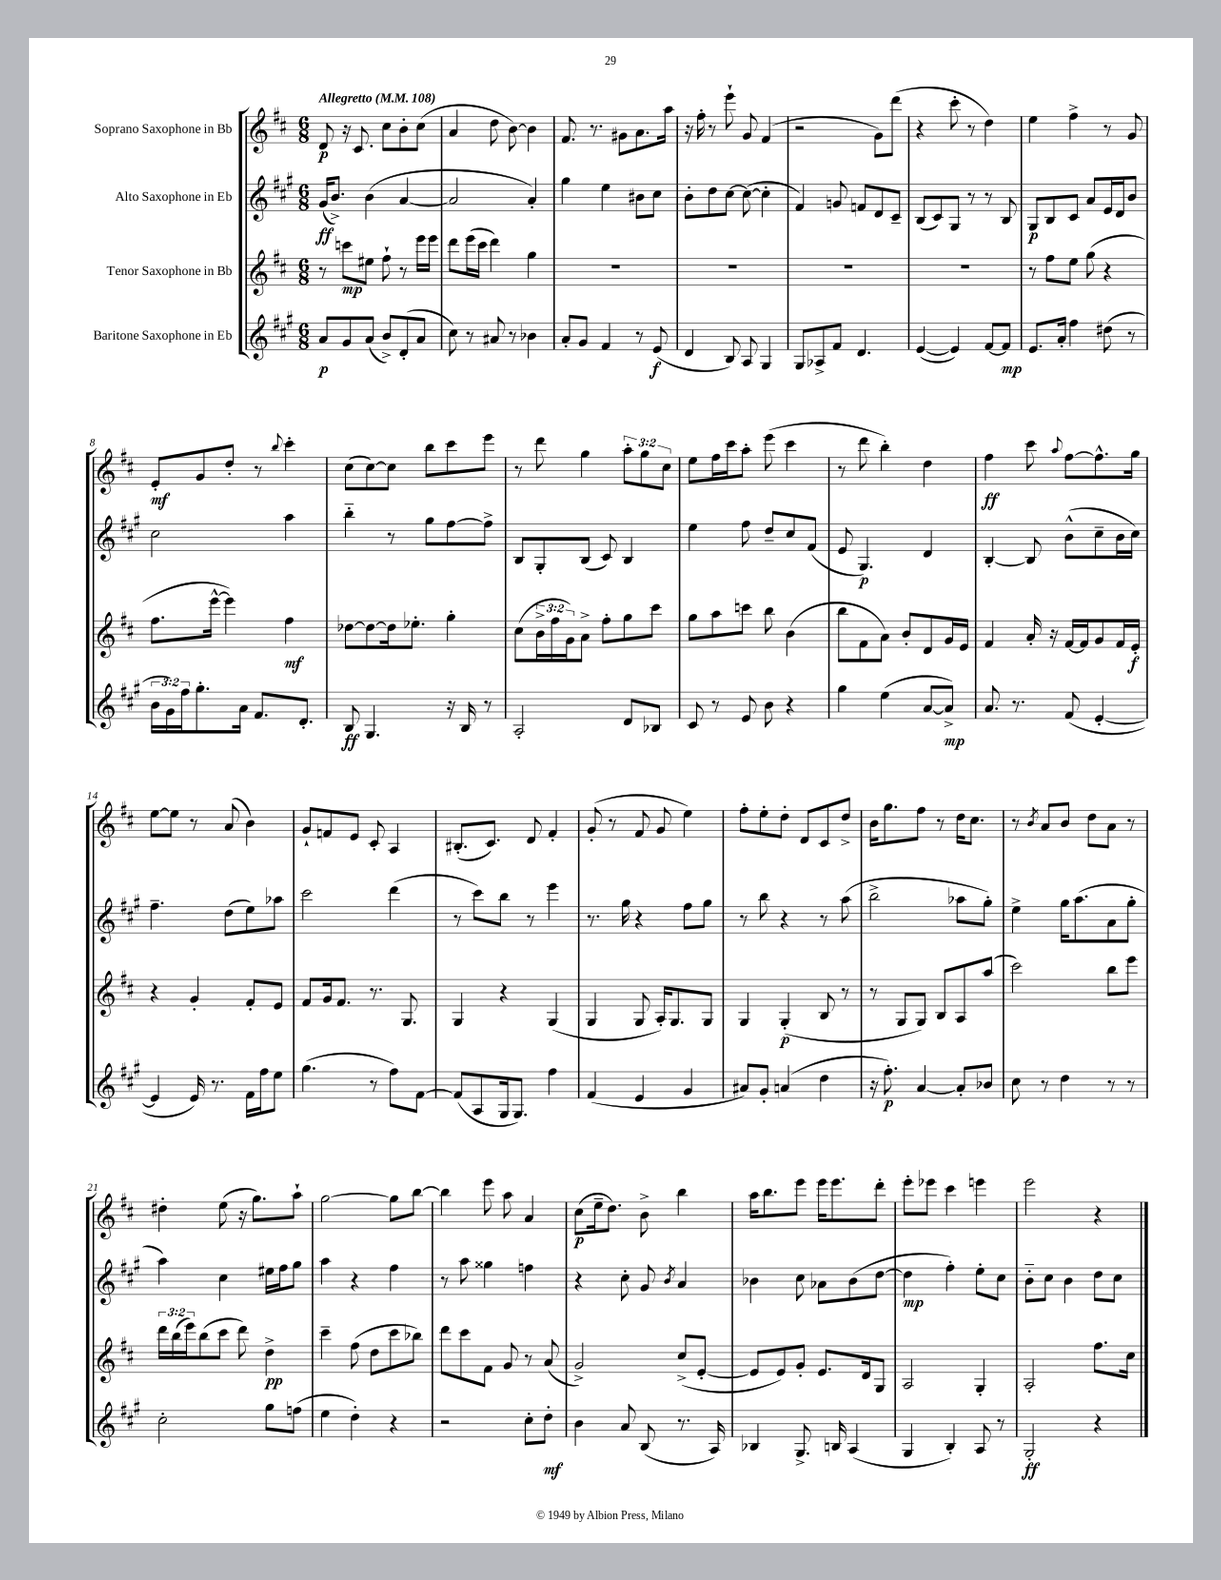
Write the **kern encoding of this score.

**kern	**dynam	**kern	**dynam	**kern	**dynam	**kern	**dynam
*part4	*part4	*part3	*part3	*part2	*part2	*part1	*part1
*staff4	*staff4	*staff3	*staff3	*staff2	*staff2	*staff1	*staff1
*I"Baritone Saxophone in Eb	*	*I"Tenor Saxophone in Bb	*	*I"Alto Saxophone in Eb	*	*I"Soprano Saxophone in Bb	*
*clefG2	*	*clefG2	*	*clefG2	*	*clefG2	*
*k[f#c#g#]	*	*k[f#c#]	*	*k[f#c#g#]	*	*k[f#c#]	*
*M6/8	*	*M6/8	*	*M6/8	*	*M6/8	*
*MM108	*	*MM108	*	*MM108	*	*MM108	*
=1	=1	=1	=1	=1	=1	=1	=1
!	!	!	!	!	!	!LO:TX:a:B:t=Allegretto	!
8a/L	p	8r	.	(16g#/KL	ff	8d/	p
.	.	.	.	8.b^/J)	.	.	.
8g#/	.	8cccn\L	mp	.	.	16r	.
.	.	.	.	.	.	8.c#/	.
(8a/J	.	8ee#X\J	.	(4b\	.	.	.
8b^/L)	.	8ff#`\	.	.	.	8cc#\L	.
(8d'/	.	8r	.	[4a/	.	8b'\	.
8a/J	.	16eee\LL	.	.	.	(8cc#\J	.
.	.	16eee\JJ	.	.	.	.	.
=2	=2	=2	=2	=2	=2	=2	=2
8cc#\)	.	8ddd\L	.	2a/]	.	4a/	.
8r	.	(16eee\L	.	.	.	.	.
.	.	16ccc#\JJ	.	.	.	.	.
8a#X/	.	4ddd\)	.	.	.	8dd\	.
8r	.	.	.	.	.	[8b\)	.
4b-X\	.	4gg\	.	4a'/)	.	4b\]	.
=3	=3	=3	=3	=3	=3	=3	=3
8a'/L	.	2.r	.	4gg#\	.	8.f#/	.
8g#/J	.	.	.	.	.	.	.
.	.	.	.	.	.	8.r	.
4f#/	.	.	.	4ee\	.	.	.
.	.	.	.	.	.	8g#X\L	.
8r	.	.	.	8b#X\L	.	8.a\	.
(8e/	f	.	.	8cc#\J	.	.	.
.	.	.	.	.	.	16aa\Jk	.
=4	=4	=4	=4	=4	=4	=4	=4
4d/	.	2.r	.	8b'\L	.	16r	.
.	.	.	.	.	.	16ff#'\	.
.	.	.	.	8dd\	.	8r	.
8B/)	.	.	.	[8cc#\J	.	8eee`\	.
8A/	.	.	.	(8cc#\_	.	8g/	.
4G#/	.	.	.	4cc#'\]	.	(4f#/	.
=5	=5	=5	=5	=5	=5	=5	=5
8G#/L	.	2.r	.	4f#/)	.	2r	.
8A-X^/	.	.	.	.	.	.	.
8f#/J	.	.	.	8gn/	.	.	.
4.d/	.	.	.	8fn/L	.	.	.
.	.	.	.	8d/	.	8g\L)	.
.	.	.	.	8c#~/J	.	(8ddd\J	.
=6	=6	=6	=6	=6	=6	=6	=6
([4e/	.	2.r	.	(8B/L	.	4r	.
.	.	.	.	8c#/)	.	.	.
4e/])	.	.	.	8G#/J	.	8ccc#'\	.
.	.	.	.	8r	.	8r	.
[8f#/L	.	.	.	8r	.	4dd\)	.
8f#/J]	mp	.	.	8B/	.	.	.
=7	=7	=7	=7	=7	=7	=7	=7
8.e/L	.	8r	.	8G#/L	p	4ee\	.
.	.	8ff#\L	.	8B/	.	.	.
16a'/Jk	.	.	.	.	.	.	.
4ff#\	.	8ee\J	.	8c#/J	.	4ff#^\	.
.	.	(8gg\	.	8a/L	.	.	.
(8dd#X\	.	4r	.	16e/L	.	8r	.
.	.	.	.	16d/J	.	.	.
8r	.	.	.	8b/J	.	8g/	.
!!LO:LB:g=z
=8	=8	=8	=8	=8	=8	=8	=8
24b\LL	.	8.ff#\L	.	2cc#\	.	8e'/L	mf
24g#\)	.	.	.	.	.	.	.
24ff#\J	.	.	.	.	.	.	.
8.gg#'\	.	.	.	.	.	8g/	.
.	.	[16eee^^\Jk	.	.	.	.	.
.	.	4eee\])	.	.	.	8dd'/J	.
16a\Jk	.	.	.	.	.	.	.
8.f#/L	.	.	.	.	.	8r	.
.	.	.	.	.	.	8qqbb/	.
.	.	4ff#\	mf	4aa\	.	4ccc#'\	.
8.d'/J	.	.	.	.	.	.	.
=9	=9	=9	=9	=9	=9	=9	=9
8B/	ff	[8dd-X\L	.	4bb\	.	(8cc#\L	.
4.G#/	.	8dd-\_	.	.	.	[8cc#\)	.
.	.	16dd-\k]	.	8r	.	8cc#\J]	.
.	.	8.ee-X'\J	.	.	.	.	.
.	.	.	.	8gg#\L	.	8bb\L	.
16r	.	4gg'\	.	[8ff#\	.	8ccc#\	.
16B/	.	.	.	.	.	.	.
8r	.	.	.	8ff#^\J]	.	8eee\J	.
=10	=10	=10	=10	=10	=10	=10	=10
2A'/	.	(8cc#\L	.	8B/L	.	8r	.
.	.	24b^\L	.	8G#'/	.	8ddd\	.
.	.	24ff#\	.	.	.	.	.
.	.	24g\J)	.	.	.	.	.
.	.	8a^\J	.	(8B/J	.	4gg\	.
.	.	8ff#'\L	.	8c#/)	.	.	.
8d/L	.	8gg\	.	4B/	.	12aa'\L	.
.	.	.	.	.	.	12gg\	.
8B-X/J	.	8ccc#\J	.	.	.	.	.
.	.	.	.	.	.	12cc#\J	.
=11	=11	=11	=11	=11	=11	=11	=11
8c#/	.	8gg\L	.	4ee\	.	8ee\L	.
8r	.	8aa\	.	.	.	16ff#\L	.
.	.	.	.	.	.	16ccc#\J	.
8e/	.	8cccn\J	.	8ff#\	.	8aa'\J	.
8b\	.	8bb\	.	8dd~/L	.	(8eee\	.
4r	.	(4b\	.	8cc#/	.	4ccc#\	.
.	.	.	.	(8f#/J	.	.	.
=12	=12	=12	=12	=12	=12	=12	=12
4gg#\	.	8bb\L	.	8e/	.	8r	.
.	.	8f#\	.	4.G#/)	p	8ddd\	.
(4ee\	.	8a\J)	.	.	.	4bb'\)	.
.	.	8b'/L	.	.	.	.	.
[8a/L	.	8d/	.	4d/	.	4dd\	.
8a^/J])	mp	16g/L	.	.	.	.	.
.	.	16e/JJ	.	.	.	.	.
=13	=13	=13	=13	=13	=13	=13	=13
8.a/	.	4f#/	.	[4B'/	.	4ff#\	ff
8.r	.	.	.	.	.	.	.
.	.	16a'/	.	8B/]	.	8ccc#\	.
.	.	16r	.	.	.	.	.
.	.	.	.	.	.	8qqaa/	.
(8f#/	.	[16f#/LL	.	(8b^^\L	.	[8ff#\L	.
.	.	16f#/J]	.	.	.	.	.
[4e'/	.	8g/	.	8cc#~\	.	8.ff#^^\]	.
.	.	16f#/L	.	16b\L	.	.	.
.	.	16e'/JJ	f	16cc#\JJ)	.	16gg\Jk	.
!!LO:LB:g=z
=14	=14	=14	=14	=14	=14	=14	=14
4e/]	.	4r	.	4.ff#~\	.	[8ee\L	.
.	.	.	.	.	.	8ee\J]	.
16e/)	.	4g'/	.	.	.	8r	.
8.r	.	.	.	.	.	.	.
.	.	.	.	(8dd\L	.	(8a/	.
16f#\LL	.	8f#'/L	.	8ee\)	.	4b\)	.
16ff#\J	.	.	.	.	.	.	.
8ee\J	.	8e/J	.	8aa-X\J	.	.	.
=15	=15	=15	=15	=15	=15	=15	=15
(4.gg#\	.	8f#/L	.	2ccc#\	.	8g`/L	.
.	.	16g/k	.	.	.	8fn/	.
.	.	8.f#/J	.	.	.	.	.
.	.	.	.	.	.	8e/J	.
8r	.	8.r	.	.	.	8c#'/	.
8ff#\L)	.	.	.	(4ddd\	.	4A/	.
.	.	8.G/	.	.	.	.	.
[8f#\J	.	.	.	.	.	.	.
=16	=16	=16	=16	=16	=16	=16	=16
(8f#/L]	.	4G/	.	8r	.	(8.B#X'/L	.
8A/	.	.	.	8ccc#\L)	.	.	.
.	.	.	.	.	.	8.c#/J)	.
16G#/k	.	4r	.	8bb\J	.	.	.
8.G#/J)	.	.	.	.	.	.	.
.	.	.	.	8r	.	8d/	.
4ff#\	.	(4G/	.	4eee\	.	4f#'/	.
=17	=17	=17	=17	=17	=17	=17	=17
(4f#/	.	4G/	.	8.r	.	(8g'/	.
.	.	.	.	.	.	8r	.
.	.	.	.	16gg#\	.	.	.
4e/	.	8G/	.	4r	.	8f#/	.
.	.	16A'/KL)	.	.	.	8g/	.
.	.	8.G/	.	.	.	.	.
4g#/	.	.	.	8ff#\L	.	4ee\)	.
.	.	8G/J	.	8gg#\J	.	.	.
=18	=18	=18	=18	=18	=18	=18	=18
8a#X/L)	.	4G/	.	8r	.	8ff#'\L	.
8g#'/J	.	.	.	8bb\	.	8ee'\	.
(4an/	.	(4G'/	p	4r	.	8dd'\J	.
.	.	.	.	.	.	8d/L	.
4dd\	.	8B/	.	8r	.	8c#/	.
.	.	8r	.	(8aa\	.	8dd^/J	.
=19	=19	=19	=19	=19	=19	=19	=19
16r	.	8r	.	2bb^\	.	16b\KL	.
8.ff#'\)	p	.	.	.	.	8.gg\	.
.	.	8G/L	.	.	.	.	.
[4a/	.	8G/J)	.	.	.	8ff#\J	.
.	.	8B/L	.	.	.	8r	.
8a'/L]	.	8A/	.	8aa-X\L	.	16dd\KL	.
.	.	.	.	.	.	8.cc#\J	.
8b-X/J	.	(8aa/J	.	8gg#'\J)	.	.	.
=20	=20	=20	=20	=20	=20	=20	=20
8cc#\	.	2ccc#\)	.	4ee^\	.	8r	.
.	.	.	.	.	.	8qb/	.
8r	.	.	.	.	.	8a/L	.
4dd\	.	.	.	16gg#\KL	.	8b/J	.
.	.	.	.	(8.aa\	.	.	.
.	.	.	.	.	.	8dd\L	.
8r	.	8bb\L	.	8a\	.	8a\J	.
8r	.	8eee\J	.	8gg#'\J	.	8r	.
!!LO:LB:g=z
=21	=21	=21	=21	=21	=21	=21	=21
2cc#'\	.	24ddd\LL	.	4aa\)	.	4dd#X'\	.
.	.	(24bb\	.	.	.	.	.
.	.	24eee\J)	.	.	.	.	.
.	.	(8bb\	.	.	.	.	.
.	.	8ccc#\J	.	4cc#\	.	(8ee\	.
.	.	8ddd\)	.	.	.	16r	.
.	.	.	.	.	.	8.gg\L)	.
8gg#\L	.	4dd^\	pp	16ee#X\LL	.	.	.
.	.	.	.	16ff#\J	.	.	.
(8ffn\J	.	.	.	8gg#\J	.	8aa`\J	.
=22	=22	=22	=22	=22	=22	=22	=22
4ee\	.	4ccc#~\	.	4aa\	.	[2gg\	.
4dd'\)	.	(8ff#\	.	4r	.	.	.
.	.	8dd\L	.	.	.	.	.
4r	.	8ccc#\	.	4ff#\	.	8gg\L]	.
.	.	8bb-X\J)	.	.	.	[8bb\J	.
=23	=23	=23	=23	=23	=23	=23	=23
2r	.	8ddd\L	.	8r	.	4bb\]	.
.	.	8ccc#\	.	8aa\	.	.	.
.	.	8f#\J	.	4gg##X\	.	8eee\	.
.	.	8g/	.	.	.	8aa\	.
8cc#'\L	.	8r	.	4ffn\	.	4a/	.
8dd'\J	mf	(8a/	.	.	.	.	.
=24	=24	=24	=24	=24	=24	=24	=24
4b\	.	2g^/)	.	4r	.	(8cc#\L	p
.	.	.	.	.	.	16ee~\k	.
.	.	.	.	.	.	8.dd\J)	.
8a/	.	.	.	8cc#'\	.	.	.
(8B/	.	.	.	8g#/	.	8b^\	.
.	.	.	.	8qb/	.	.	.
8.r	.	(8cc#^/L	.	4a/	.	4bb\	.
.	.	[8e'/J	.	.	.	.	.
16A/)	.	.	.	.	.	.	.
=25	=25	=25	=25	=25	=25	=25	=25
4B-X/	.	8e/L]	.	4b-X\	.	16aa\KL	.
.	.	.	.	.	.	8.bb\	.
.	.	8e/)	.	.	.	.	.
8.G#^/	.	8g'/J	.	8cc#\	.	8eee\J	.
.	.	8.e/L	.	8a-X\L	.	16eee\KL	.
16Bn/	.	.	.	.	.	8.eee\	.
(4A/	.	.	.	(8b-\	.	.	.
.	.	16d/k	.	.	.	.	.
.	.	8G/J	.	[8dd\J	.	8ddd'\J	.
=26	=26	=26	=26	=26	=26	=26	=26
4G#/	.	2A/	.	4dd\]	mp	8eee'\L	.
.	.	.	.	.	.	8eee-X\J	.
4B'/)	.	.	.	4ff#'\)	.	4ccc#\	.
8A/	.	4G'/	.	8ee'\L	.	4eeen\	.
8r	.	.	.	8cc#\J	.	.	.
=27	=27	=27	=27	=27	=27	=27	=27
2G#'/	ff	2A'/	.	8b\L	.	2eee\	.
.	.	.	.	8cc#\J	.	.	.
.	.	.	.	4b\	.	.	.
4r	.	8.ff#\L	.	8dd\L	.	4r	.
.	.	.	.	8cc#\J	.	.	.
.	.	16cc#\Jk	.	.	.	.	.
==	==	==	==	==	==	==	==
*-	*-	*-	*-	*-	*-	*-	*-
